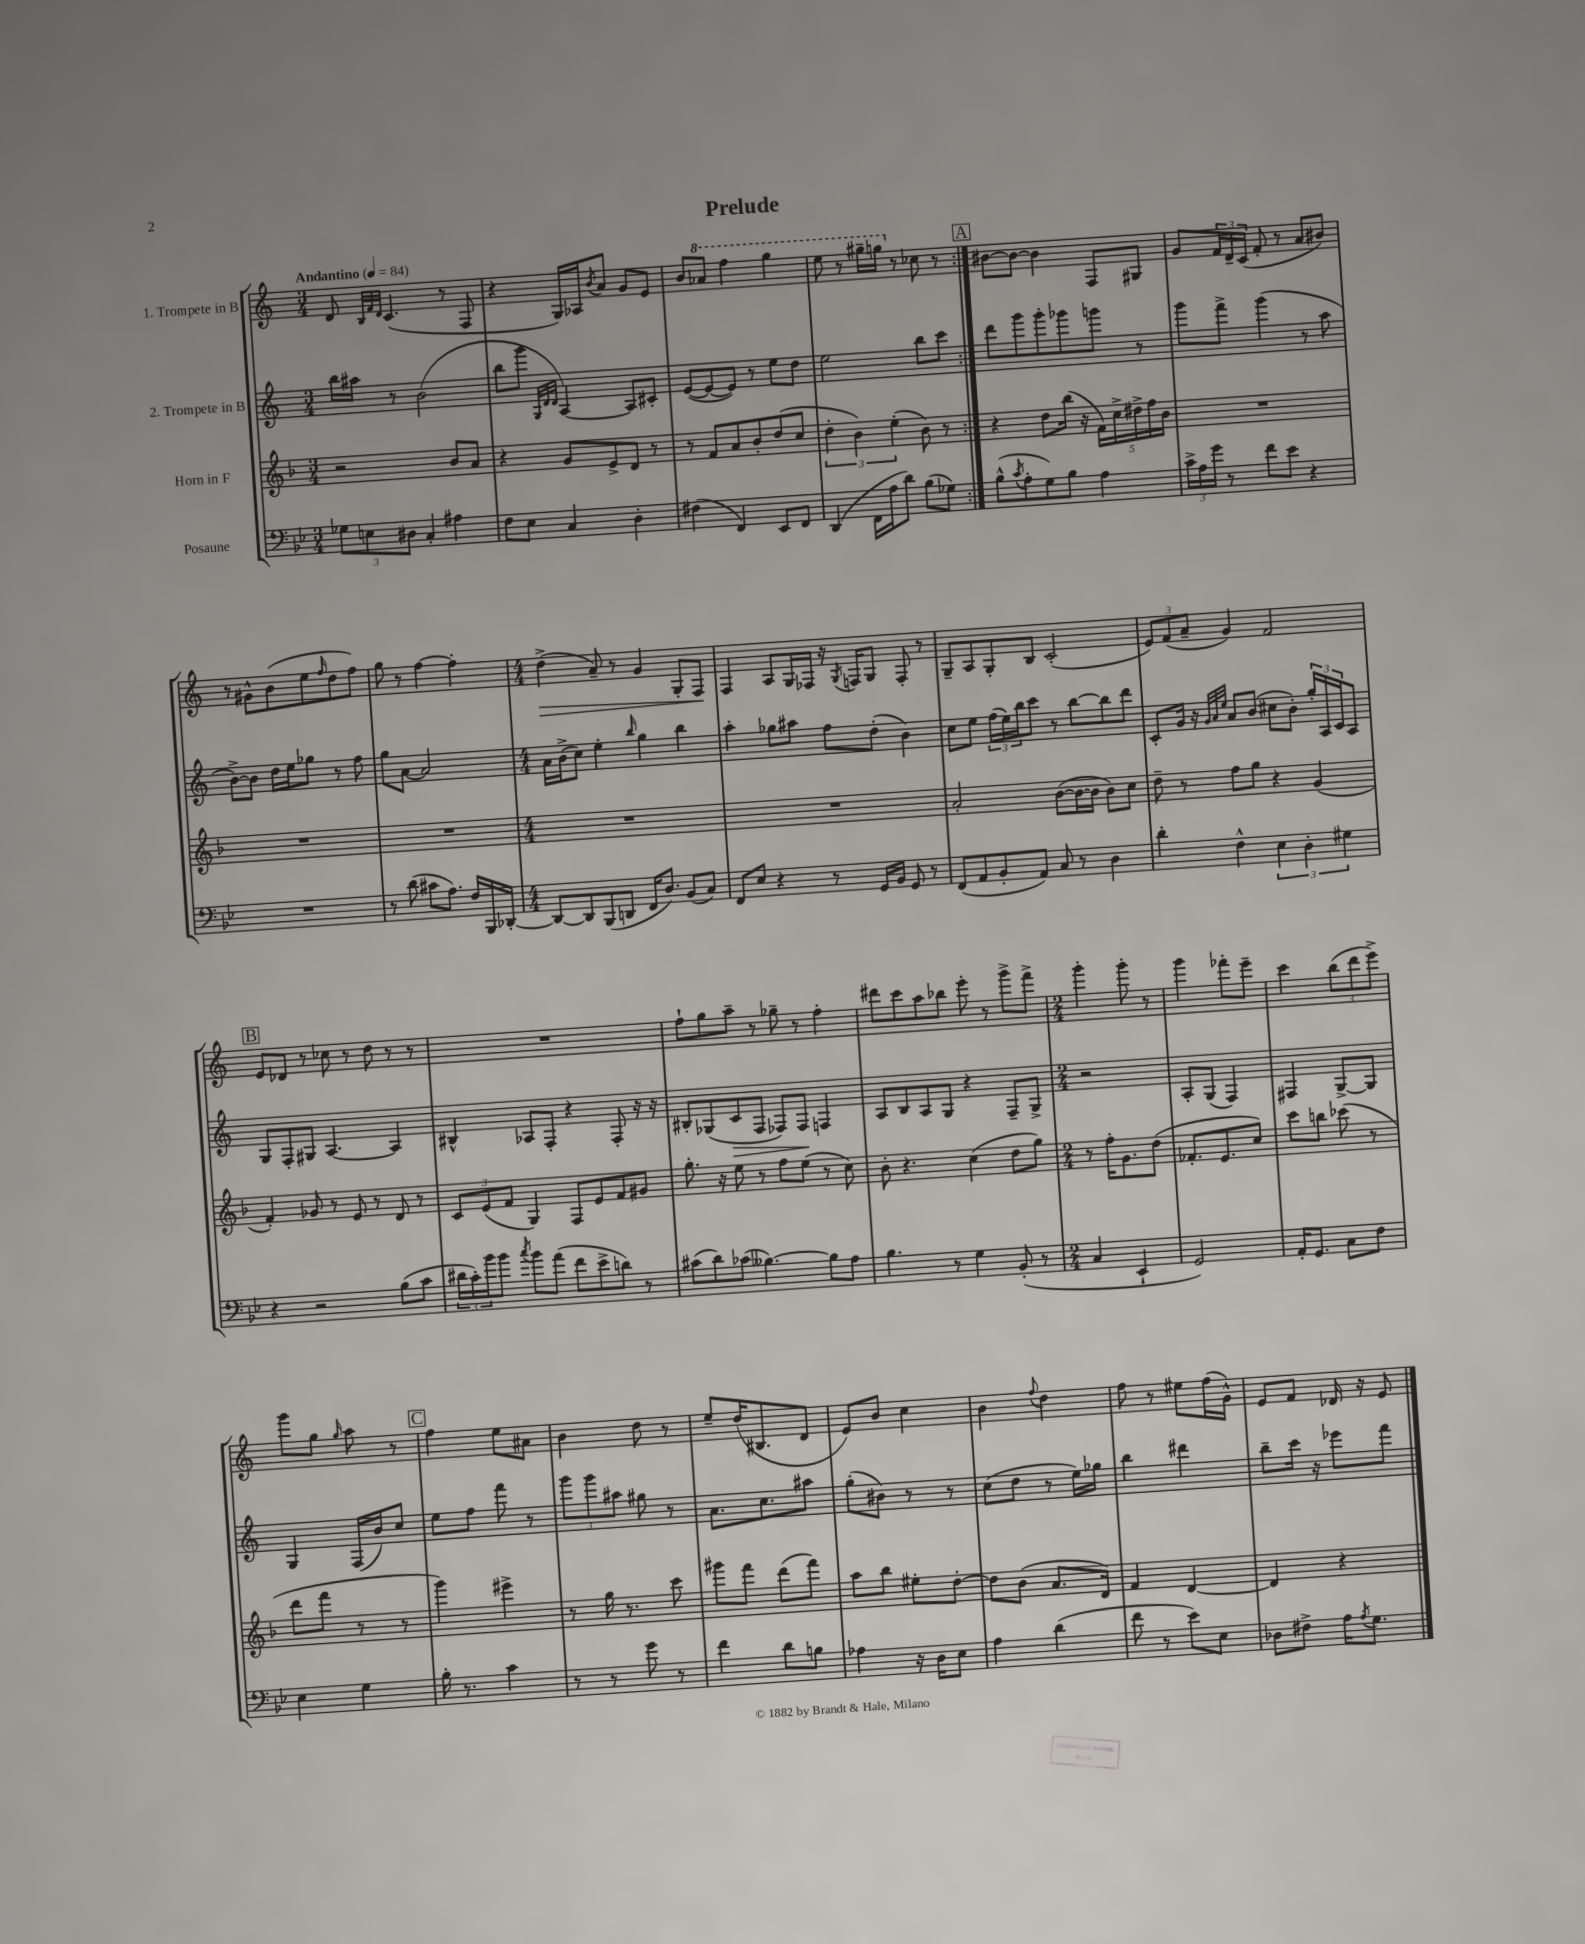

**kern	**kern	**kern	**dynam	**kern	**dynam
*part4	*part3	*part2	*part2	*part1	*part1
*staff4	*staff3	*staff2	*staff2	*staff1	*staff1
*I"Posaune	*I"Horn in F	*I"2. Trompete in B	*	*I"1. Trompete in B	*
*clefF4	*clefG2	*clefG2	*	*clefG2	*
*k[b-e-]	*k[b-]	*k[]	*	*k[]	*
*M3/4	*M3/4	*M3/4	*	*M3/4	*
*MM84	*MM84	*MM84	*	*MM84	*
=1	=1	=1	=1	=1	=1
!	!	!	!	!LO:TX:a:B:t=Andantino	!
12G-X\L	2r	16bb\LL	.	8d/	.
.	.	16aa#X\JJ	.	.	.
12En\	.	.	.	.	.
.	.	.	.	32qqB/LLL	.
.	.	.	.	32qqf/	.
.	.	.	.	32qqd/JJJ	.
.	.	8r	.	(4.c/	.
12D#X\J	.	.	.	.	.
4C'/	.	(2b\	.	.	.
4A#X\	8b-/L	.	.	8r	.
.	8a/J	.	.	8F/	.
=2	=2	=2	=2	=2	=2
8F\L	4r	8bb\L	.	4r	.
8E-\J	.	8ggg\J	.	.	.
.	.	32qqG/LLL	.	.	.
.	.	32qqd/	.	.	.
.	.	32qqd/JJJ	.	.	.
4C/	8g/L	[4A/)	.	16G/LL)	.
.	.	.	.	16A-X/J	.
.	.	.	.	8qb/	.
.	8e^/	.	.	8a/J	.
4D'\	8d/J	8A/L]	.	8g/L	.
.	8r	8c#X'/J	.	8e/J	.
=3	=3	=3	=3	=3	=3
(4F#X\	8r	([8e/L	.	8b/L	.
*	*	*	*	*8va	*
.	8f/L	8e/_	.	8aa-X/J	.
4FF/)	8a/	8e/J])	.	4fff\	.
.	8b-'/	8r	.	.	.
8EE-/L	(8dd/	8ee\L	.	4ggg\	.
8FF/J	8cc/J	8dd\J	.	.	.
=4	=4	=4	=4	=4	=4
(4DD/	6dd'\	2ee\	.	8eee\	.
.	.	.	.	8r	.
.	6b-\)	.	.	.	.
16FF\LL	.	.	.	16ggg#X~\LL	.
16A\J	.	.	.	16gggn\JJ	.
.	(6ee'\	.	.	.	.
*	*	*	*	*X8va	*
8d\J)	.	.	.	8r	.
(8B-\L	8b-\)	8bb\L	.	8cc-X\	.
8G-X\J)	8r	8ccc\J	.	8r	.
!!LO:REH:place=s1:t=A
=5:|!	=5:|!	=5:|!	=5:|!	=5:|!	=5:|!
(8B-^^\L	4r	8ddd\L	.	[8b#X\L	.
8qc/	.	.	.	.	.
8A'\	.	8ggg\	.	8b#\J_	.
8G\)	8dd\L	8ggg'\	.	4b#\]	.
8B-\J	(16bb-\Jk	8ggg-X\	.	.	.
.	16r	.	.	.	.
4A\	20f\LL)	8gggn\J	.	8F/L	.
.	20cc^\	.	.	.	.
.	20dd#X^\	.	.	.	.
.	.	8r	.	8G#X/J	.
.	20ff\	.	.	.	.
.	20b-\JJ	.	.	.	.
=6	=6	=6	=6	=6	=6
24c^\LL	2.r	8ggg\L	.	8g/L	.
24A\	.	.	.	.	.
24g\JJ	.	.	.	.	.
8r	.	8fff^\J	.	24f/L	.
.	.	.	.	24d~/	.
.	.	.	.	(24c/JJ	.
8f\L	.	(4ggg\	.	8f'/	.
8e-\J	.	.	.	8r	.
4r	.	8r	.	8a/L	.
.	.	8aa\	.	8b#X/J)	.
!!LO:LB:g=z
=7	=7	=7	=7	=7	=7
2.r	2.r	[8b^\L)	.	8r	.
.	.	8b\J]	.	8g#X^^\L	.
.	.	16dd\LL	.	(8b\	.
.	.	16ee\J	.	.	.
.	.	8gg-X\J	.	8ee\	.
.	.	.	.	16qqff/	.
.	.	8r	.	8dd\	.
.	.	8ff\	.	8ff\J)	.
=8	=8	=8	=8	=8	=8
8r	2.r	8gg\L	.	8gg\	.
(8d\	.	[8a\J	.	8r	.
8c#X\L	.	2a/]	.	[4ff\	.
8.A\J)	.	.	.	.	.
.	.	.	.	4ff'\]	.
16F/LL	.	.	.	.	.
16BBB-/	.	.	.	.	.
[16DD-X'/JJ	.	.	.	.	.
=9	=9	=9	=9	=9	=9
*M4/4	*M4/4	*M4/4	*	*M4/4	*
!	!	!	!	!	!LO:HP:b
8DD-/L_	1r	16a\LL	.	(4dd^\	>
.	.	(16b^\J	.	.	.
8DD-/]	.	8cc\J)	.	.	.
(8BBB-/	.	4ee'\	.	8a~/)	.
8DDn/J	.	.	.	8r	.
.	.	16qqbb/	.	.	.
16FF/KL	.	4gg\	.	4g/	.
8.D/J)	.	.	.	.	.
(8BB-/L	.	4bb\	.	8G'/L	.
8C/J)	.	.	.	8F/J	.
.	.	.	.	.	]
=10	=10	=10	=10	=10	=10
8FF/L	1r	4aa'\	.	4F/	.
8E-/J	.	.	.	.	.
4r	.	8gg-X\L	.	8A/L	.
.	.	8aa#X\J	.	16G/L	.
.	.	.	.	16F-X/JJ	.
8r	.	8ff\L	.	16r	.
.	.	.	.	8qG/	.
.	.	.	.	16Fn/KL	.
16GG/LL	.	(8dd'\J	.	8G/J	.
16BB-/JJ	.	.	.	.	.
8GG/	.	4b\)	.	8F'/	.
8r	.	.	.	8r	.
=11	=11	=11	=11	=11	=11
(8FF/L	2a'/	8cc\L	.	8G~/L	.
8AA/	.	8ee\J	.	8A/	.
8BB-'/	.	(24ff\LL	.	8G'/	.
.	.	24ee\)	.	.	.
.	.	24bb\J	.	.	.
8AA/J)	.	8ccc\J	.	8B/J	.
8C/	([8b-\L	8r	.	(2c'/	.
8r	16b-\L_	[8bb\L	.	.	.
.	16b-\JJ]	.	.	.	.
4D\	8b-\L)	8bb\]	.	.	.
.	8cc\J	8ddd\J	.	.	.
=12	=12	=12	=12	=12	=12
4d'\	8dd~\	8c'/L	.	12e/L)	.
.	.	.	.	(12f/	.
.	8r	16g/Jk	.	.	.
.	.	.	.	12a~/J	.
.	.	16r	.	.	.
.	.	32qqg/LLL	.	.	.
.	.	32qqa/	.	.	.
.	.	32qqee/JJJ	.	.	.
4F^^\	8ff\L	8a/L	.	4g/)	.
.	8gg\J	(8b/J	.	.	.
6E-\	4r	8cc#X\L	.	2f/	.
.	.	8b'\J)	.	.	.
6D'\	.	.	.	.	.
.	(4g/	24gg'/LL	.	.	.
.	.	24A/	.	.	.
6G#X\	.	24c/J	.	.	.
.	.	8A/J	.	.	.
!!LO:LB:g=z
!!LO:REH:place=s1:t=B
=13	=13	=13	=13	=13	=13
4r	4f'/)	8G/L	.	8e/L	.
.	.	8F'/	.	8d-X/J	.
2r	8g-X/	8G#X/J	.	8r	.
.	8r	[4.A/	.	8cc-X\	.
.	8e/	.	.	8r	.
.	8r	.	.	8dd\	.
(8B-\L	8d/	4A/]	.	8r	.
8c\J	8r	.	.	8r	.
=14	=14	=14	=14	=14	=14
24d#X\LL	12c/L	4B#X^^/	.	1r	.
24c'\)	.	.	.	.	.
24b-\J	(12e/	.	.	.	.
8b-\J	.	.	.	.	.
.	12f/J	.	.	.	.
8qcc/	.	.	.	.	.
8b-\L	4G/)	8A-X/L	.	.	.
(8a\J	.	8F'/J	.	.	.
8f\L	8F/L	4r	.	.	.
8e-^\	8e/	.	.	.	.
8dn\J)	8f/	8F'/	.	.	.
8r	8g#X/J	16r	.	.	.
.	.	16r	.	.	.
=15	=15	=15	=15	=15	=15
(8c#X\L	8.gg'\	8B#X'/L	.	8ff`\L	.
8d\)	.	(8G-X/	.	8gg\	.
.	16r	.	.	.	.
!	!	!	!LO:HP:b	!	!
(8c-X\J	8ee\	8c/	>	8aa~\J	.
[4.B--X\)	8r	8F/J	.	8r	.
.	8ff\L	8F-X/L)	.	8gg-X~\	.
.	(8ee\J	8F-/J	.	8r	.
8B--\L]	8r	4Fn/	]	4ff'\	.
8A\J	8cc\)	.	.	.	.
=16	=16	=16	=16	=16	=16
4.B-\	8b-'\	8A/L	.	8ddd#X\L	.
.	4.r	8B/	.	8ccc\	.
.	.	8A/	.	8aa\	.
8r	.	8G/J	.	8bb-X\J	.
4G\	(4cc\	4r	.	8eee'\	.
.	.	.	.	8r	.
(8BB-'/	8dd\L	8F~/L	.	8ggg^\L	.
8r	8gg\J)	8G^/J	.	8fff^\J	.
=17	=17	=17	=17	=17	=17
*M2/4	*M2/4	*M2/4	*	*M2/4	*
4C/	8r	2r	.	4ggg'\	.
.	16ff'\KL	.	.	.	.
.	8.g\	.	.	.	.
4EE-`/	.	.	.	8ggg'\	.
.	(8dd\J	.	.	8r	.
=18	=18	=18	=18	=18	=18
2GG/)	8.f-X'/L	8A'/L	.	4ggg\	.
.	.	(8G/J	.	.	.
.	8.e/	.	.	.	.
.	.	4F/)	.	8fff-X'\L	.
.	8cc/J)	.	.	8eee~\J	.
=19	=19	=19	=19	=19	=19
16AA'/KL	8ccc\L	4F#X/	.	4ccc\	.
8.GG/J	.	.	.	.	.
.	8bbn\J	.	.	.	.
8C\L	(8ccc-X\	[8G^/L	.	(12bb\L	.
.	.	.	.	12ddd\	.
8F\J	8r	8G/J]	.	.	.
.	.	.	.	12eee^\J)	.
!!LO:LB:g=z
=20	=20	=20	=20	=20	=20
4E-\	8ddd\L	4G/	.	8ggg\L	.
.	8fff\J	.	.	8gg\J	.
.	.	.	.	16qqgg/	.
4G\	8r	(16F/LL	.	8aa\	.
.	.	16b/J)	.	.	.
.	8r	8cc/J	.	8r	.
!!LO:REH:place=s1:t=C
=21	=21	=21	=21	=21	=21
16B-'\	4ggg\)	8ee\L	.	4ff\	.
8.r	.	.	.	.	.
.	.	8ff\J	.	.	.
4c\	4eee#X^\	8fff\	.	8ee\L	.
.	.	8r	.	8a#X\J	.
=22	=22	=22	=22	=22	=22
8r	8r	12ggg\L	.	4b\	.
.	.	12ggg\	.	.	.
8r	16gg\	.	.	.	.
.	.	12aa#X\J	.	.	.
.	8.r	.	.	.	.
8g\	.	8gg#X\	.	8dd\	.
8r	8ccc\	8r	.	8r	.
=23	=23	=23	=23	=23	=23
4f\	8ggg#X\L	8.a\L	.	8ee~/L	.
.	8fff\J	.	.	(16dd/K	.
.	.	8.cc\	.	8.B#X/	.
8d\L	(8ddd\L	.	.	.	.
8Bn\J	8fff\J)	8aa#X\J	.	8d/J	.
=24	=24	=24	=24	=24	=24
4A-X\	8aa\L	(8gg'\L	.	8e/L)	.
.	8bb-\J	8b#X\J)	.	8b/J	.
16r	8ee#X'\L	8r	.	4cc\	.
16D\KL	.	.	.	.	.
8E-\J	[8dd'\J	8r	.	.	.
=25	=25	=25	=25	=25	=25
4A\	8dd\L]	(8cc\L	.	4b\	.
.	(8b-\J	8dd\J	.	.	.
.	.	.	.	8qqff/	.
(4d\	8.a/L	8r	.	4dd\	.
.	.	16ee\LL)	.	.	.
.	16d/Jk)	16gg-X\JJ	.	.	.
=26	=26	=26	=26	=26	=26
8f\	4f/	4bb\	.	8ff\	.
8r	.	.	.	8r	.
8e-\L)	[4d/	4ddd#X\	.	8ee#X\L	.
8E-\J	.	.	.	(16ff\L	.
.	.	.	.	16g^^\JJ)	.
=27	=27	=27	=27	=27	=27
8D-X\L	4d/]	8bb~\L	.	8e/L	.
8F#X^\J	.	16ccc\Jk	.	8f/J	.
.	.	16r	.	.	.
16A\KL	4r	8eee-X\L	.	16d-X/	.
8qA/	.	.	.	.	.
8.G\J	.	.	.	16r	.
.	.	8fff\J	.	8e/	.
==	==	==	==	==	==
*-	*-	*-	*-	*-	*-
